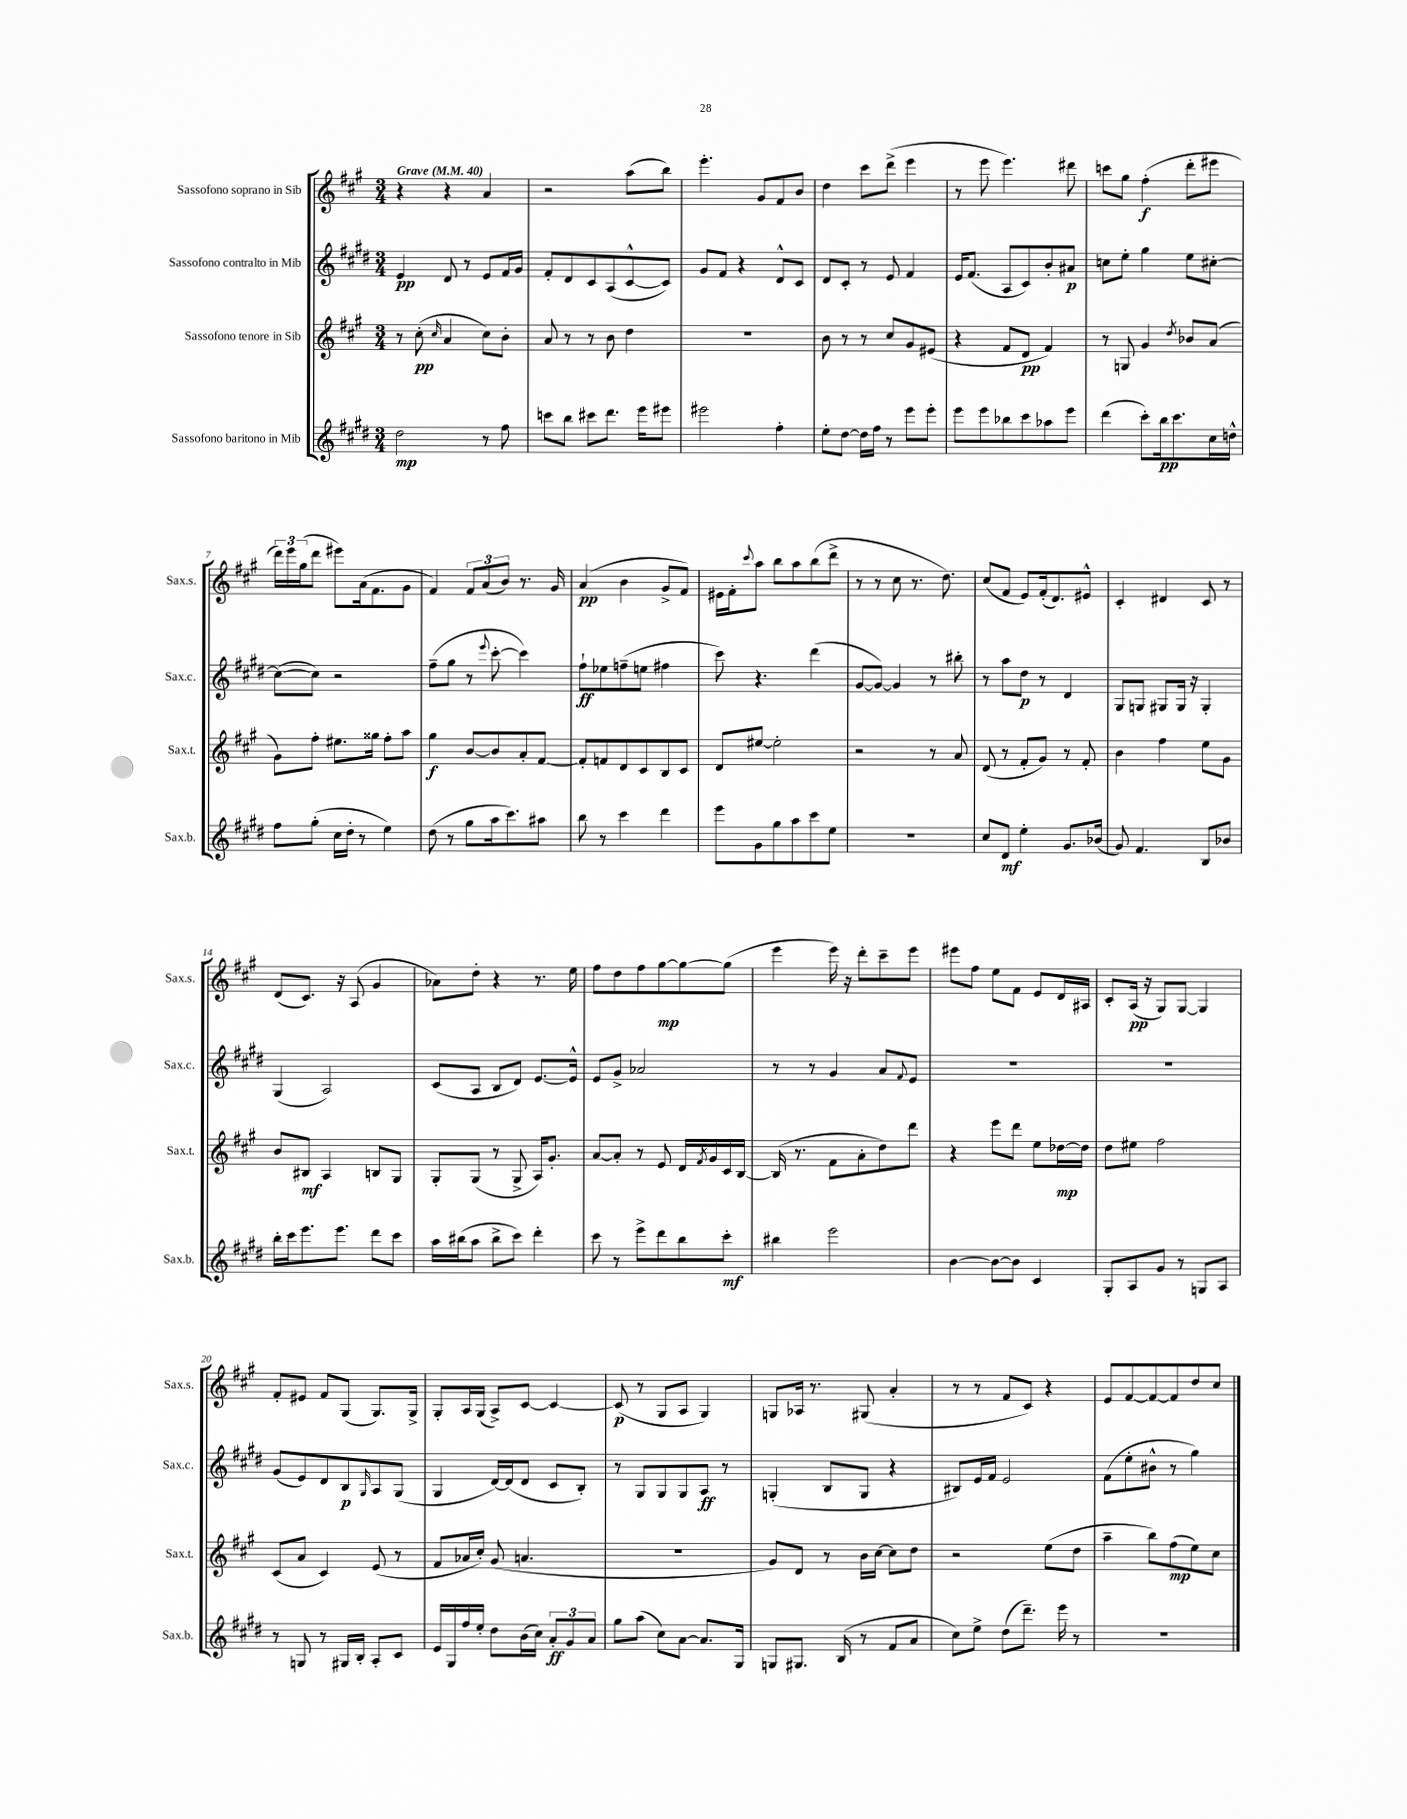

**kern	**kern	**kern	**kern
*staff4	*staff3	*staff2	*staff1
*clefG2	*clefG2	*clefG2	*clefG2
*k[f#c#g#d#]	*k[f#c#g#]	*k[f#c#g#d#]	*k[f#c#g#]
*M3/4	*M3/4	*M3/4	*M3/4
*MM40	*MM40	*MM40	*MM40
2dd#\	8r	4e/	4r
.	(8cc#'\	.	.
.	16qqcc#/	.	.
.	4a/	8d#/	4r
.	.	8r	.
8r	8cc#\L)	8e/L	4a/
8ff#\	8b'\J	16f#/L	.
.	.	16g#/JJ	.
=	=	=	=
8ccc\L	8a/	8f#'/L	2r
8bb\J	8r	8d#/	.
8ccc#\L	8r	8c#/	.
8.ddd#\J	8b\	(8A/	.
.	4dd\	[8c#^^/	(8aa\L
16eee\LK	.	.	.
8eee#\J	.	8c#/]J)	8bb\J)
=	=	=	=
2eee#\	2.r	8g#/L	4.eee'\
.	.	8f#/J	.
.	.	4r	.
.	.	.	8g#/L
4ff#'\	.	8d#^^/L	8f#/
.	.	8c#/J	8b/J
=	=	=	=
8ee'\L	8b\	8d#/L	4dd\
[8dd#\J	8r	8c#'/J	.
16dd#\]LL	8r	8r	8ccc#\L
16ff#\JJ	.	.	.
8r	8cc#/L	8e/	(8ddd^\J
8eee\L	8g#/	4f#/	4eee\
8eee'\J	(8e#/J	.	.
=	=	=	=
8eee\L	4r	16e/LK	8r
.	.	(8.f#/J	.
8eee\	.	.	8eee\
8bb-\	8f#/L	8A/L	4.eee\)
8ccc#\	8d/J	8c#/)	.
8aa-\	4f#/)	8b'/	.
8eee\J	.	8a#/J	8ddd#\
=	=	=	=
(4ddd#\	8r	8cc\L	8ccc\L
.	8G/	8ee'\J	8gg#\J
8ccc#'\L)	4g#/	4gg#\	(4ff#'\
16bb\k	.	.	.
8.ccc#\	.	.	.
.	8qdd/	.	.
.	8b-/L	8ee\L	8ddd'\L
16cc#\L	(8a/J	[8cc#'\J	8eee#\J
16dd^^\JJ	.	.	.
=	=	=	=
8ff#\L	8g#\L)	(8cc#\_L	24ddd\LL)
.	.	.	24eee\
.	.	.	(24gg#\J
(8gg#'\J	8ff#'\J	8cc#\]J)	8ddd\J
16cc#\LL	8.ee#\L	2r	8eee#\L)
16dd#'\JJ	.	.	.
8r	.	.	(16a\k
.	16gg##\Jk	.	8.f#\
4ee\)	8ff#'\L	.	.
.	8aa\J	.	8g#\J
=	=	=	=
(8dd#\	4gg#\	(8ff#~\L	4f#/)
8r	.	8gg#\J	.
8gg#\L	[8b/L	8r	12f#/L
.	.	.	(12a/
.	.	8qqeee/	.
16aa\k	8b/]	[8ccc#'\	.
.	.	.	12b/J)
8.ccc#\)	.	.	.
.	8a'/	4ccc#\])	8.r
8aa#\J	[8f#/J	.	.
.	.	.	16g#/
=	=	=	=
8bb\	8f#'/]L	8ff#`\L	(4a/
8r	8f/	8ee-\	.
4ccc#\	8d/	(8ff~\	4b\
.	8c#/	8ee\J	.
4ddd#\	8B/	4ff#\	8g#^/L
.	8c#/J	.	8f#/J)
=	=	=	=
8eee\L	8d/L	8ccc#\)	16e#\LL
.	.	.	16f#'\J
.	.	.	8qqccc#/
8g#\	[8ee#/J	4.r	8aa\J
8gg#\	2ee#'\]	.	8bb\L
8aa\	.	.	8aa\
8ccc#\	.	(4ddd#\	(8bb\
8ee\J	.	.	8ddd^\J
=	=	=	=
2.r	2r	[8g#/L	8r
.	.	8g#/_J)	8r
.	.	4g#/]	8cc#\
.	.	.	8.r
.	8r	8r	.
.	.	.	8.dd\)
.	8a/	8bb#'\	.
=	=	=	=
8cc#/L	(8d/	8r	(8cc#/L
8d#/J	8r	8aa\L	8f#/J
4ee'\	8f#'/L	8dd#\J	8e/L)
.	8g#/J)	8r	(16f#'/k
.	.	.	8.d/)
8.g#/L	8r	4d#/	.
.	8f#'/	.	8e#^^/J
(16b-/Jk	.	.	.
=	=	=	=
8g#/)	4b\	8G#/L	4c#'/
4.f#/	.	8G/J	.
.	4ff#\	8G#/L	4d#/
.	.	16G#/Jk	.
.	.	16r	.
8B/L	8ee\L	4G#'/	8c#/
8b-/J	8g#\J	.	8r
=	=	=	=
16bb'\LL	8b/L	(4G#/	(8d/L
16ccc#\J	.	.	.
8.eee\	8B#/J	.	8.c#/J)
.	4A/	2A/)	.
8.eee\J	.	.	16r
.	.	.	(8A/
8ddd#\L	8B/L	.	4g#/
8ccc#\J	8G#/J	.	.
=	=	=	=
16aa\LL	8G#'/L	(8c#/L	8a-\L)
(16bb#\J	.	.	.
8aa\J	(8G#/J	8A/J	8dd'\J
8bb#^\L	8r	8B/L	4r
8ccc#\J)	8G#^/	8d#/J)	.
4ddd#'\	16A/LK)	[8.e/L	8.r
.	8.g#'/J	.	.
.	.	16e^^/]Jk	16ee\
=	=	=	=
8ccc#\	[8a/L	8e/L	8ff#\L
8r	8a'/]J	8g#^/J	8dd\
8eee^\L	8r	2a-/	8ff#\
8ddd#\	8e/	.	[8gg#\
8bb\	16d/LL	.	8gg#\_
.	8qf#/	.	.
.	16g#/	.	.
8ccc#'\J	16c#/	.	(8gg#\]J
.	[16B/JJ	.	.
=	=	=	=
4bb#\	(16B/]	8r	4eee\
.	8.r	.	.
.	.	8r	.
2eee\	8f#\L	4g#/	16eee\)
.	.	.	16r
.	8a'\	.	8ddd'\L
.	8dd\)	8a/L	8ccc#~\
.	.	8qqf#/	.
.	8ddd\J	8e/J	8eee\J
=	=	=	=
[4b\	4r	2.r	8eee#\L
.	.	.	8ff#\J
8b\_L	8eee\L	.	8ee\L
8b\]J	8ddd\J	.	8f#\J
4c#/	8ee\L	.	8e/L
.	[16dd-\L	.	16d/L
.	16dd-\]JJ	.	16A#/JJ
=	=	=	=
8G#'/L	8dd\L	2.r	8c#'/L
8A/	8ee#\J	.	(16A/Jk
.	.	.	16r
8g#/J	2ff#\	.	8G#/L)
8r	.	.	[8G#/J
8G/L	.	.	4G#/]
8A/J	.	.	.
=	=	=	=
8r	(8c#/L	(8g#/L	8f#'/L
8G/	8a/J	8e/)	8e#/J
8r	4c#/)	8d#/	8f#/L
16G#/LL	.	8B/	(8G#/J
16B'/JJ	.	.	.
.	.	16qqG#/	.
8A'/L	(8e/	8A/	8.G#/L)
8c#/J	8r	(8G#/J	.
.	.	.	16G#^/Jk
=	=	=	=
16e/LL	8f#/L	4G#/	8G#'/L
16G#/	.	.	.
16ff#/	16a-/L	.	16A/L
16ee'/JJ	16cc#'/JJ)	.	(16G#/JJ
8dd#\L	(8g#/	[16d#/LL)	8A^/L)
.	.	(16d#/]J	.
(16b\L	4.a/	8d#/J	[8c#/J
16cc#\JJ)	.	.	.
12a'/L	.	8c#/L	4c#/_
12g#/	.	.	.
.	.	8B'/J)	.
12a/J	.	.	.
=	=	=	=
8gg#\L	2.r	8r	(8c#/]
(8aa\J	.	8G#/L	8r
8cc#\L)	.	8G#/	8G#/L
[8a\J	.	8G#/	8A/J
8.a/]L	.	8A/J	4G#/)
.	.	8r	.
16G#/Jk	.	.	.
=	=	=	=
8G/L	8g#/L)	(4G'/	8G/L
8.G#/J	8d/J	.	16A-/Jk
.	.	.	8.r
.	8r	8B/L	.
(16B/	.	.	.
8r	16b\LL	8G/J	(8G#/
.	[16cc#\JJ	.	.
8f#/L	8cc#\]L	4r	4a'/
8a/J	8dd\J	.	.
=	=	=	=
8cc#\L)	2r	8B#/L)	8r
8ee^\J	.	16e/L	8r
.	.	16f#/JJ	.
(8dd#\L	.	2e/	8f#/L
8.ddd#~\J)	.	.	8c#/J)
.	(8ee\L	.	4r
16eee\	.	.	.
8r	8dd\J	.	.
=	=	=	=
2.r	4aa~\	(8f#\L	8e/L
.	.	8ee'\	[8f#/
.	8bb\L)	8b#^^\J	8f#/_
.	(8ff#\	8r	8f#/]
.	8ee\)	4gg#\)	8dd/
.	8cc#\J	.	8cc#/J
==	==	==	==
*-	*-	*-	*-
